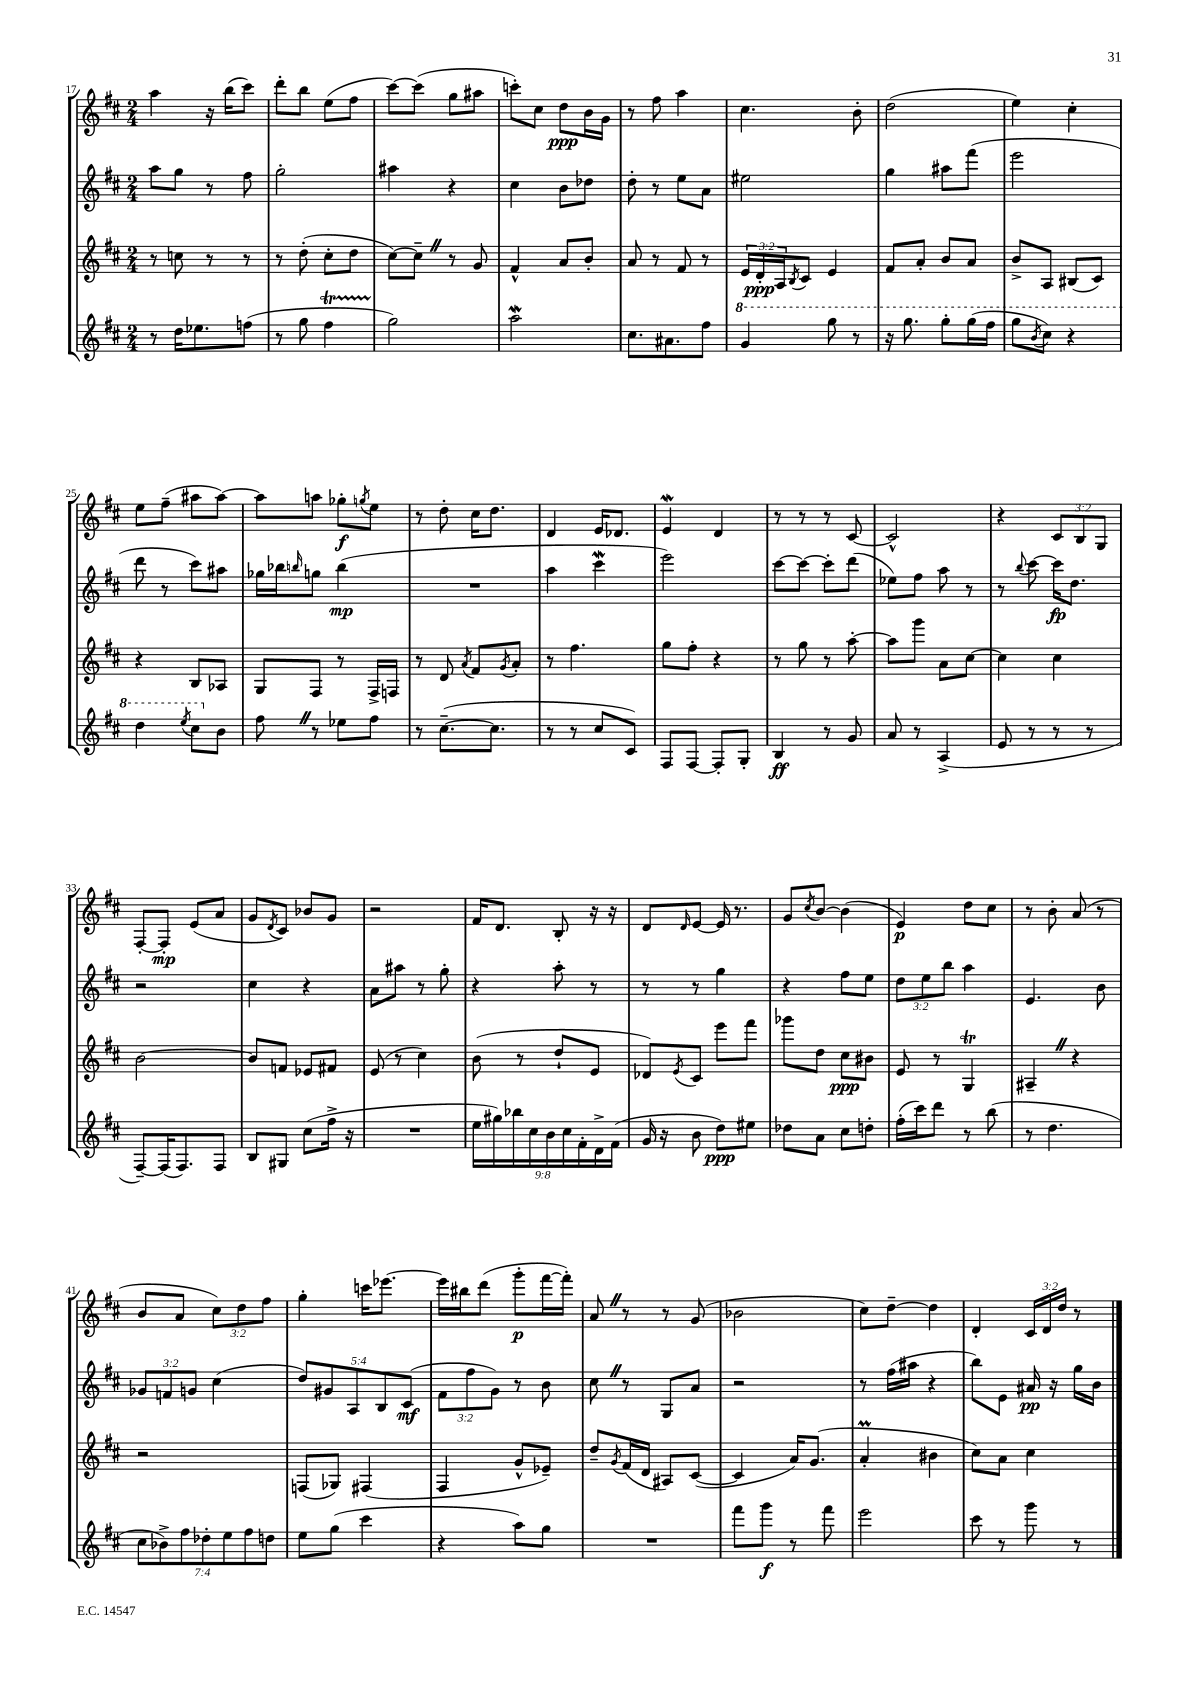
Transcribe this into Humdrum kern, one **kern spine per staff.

**kern	**kern	**kern	**kern
*staff4	*staff3	*staff2	*staff1
*clefG2	*clefG2	*clefG2	*clefG2
*k[f#c#]	*k[f#c#]	*k[f#c#]	*k[f#c#]
*M2/4	*M2/4	*M2/4	*M2/4
8r	8r	8aa\L	4aa\
16dd\LK	8cc\	8gg\J	.
8.ee-\	.	.	.
.	8r	8r	16r
.	.	.	(16bb\LK
(8ff\J	8r	8ff#\	8ccc#\J)
=	=	=	=
8r	8r	2gg'\	8ddd'\L
8gg\	(8dd'\	.	8bb\J
4ff#\	8cc#'\L	.	(8ee\L
.	8dd\J	.	8ff#\J
=	=	=	=
2gg\)	[8cc#\L)	4aa#\	[8ccc#\L)
.	8cc#~\]J	.	(8ccc#\]J
.	8r	4r	8gg\L
.	8g/	.	8aa#\J
=	=	=	=
2aa\	4f#^^/	4cc#\	8ccc'\L)
.	.	.	8cc#\J
.	8a/L	8b\L	8dd\L
.	8b'/J	8dd-\J	16b\L
.	.	.	16g\JJ
=	=	=	=
8.cc#\L	8a/	8dd'\	8r
.	8r	8r	8ff#\
8.a#\	.	.	.
.	8f#/	8ee\L	4aa\
8ff#\J	8r	8a\J	.
=	=	=	=
4gg/	24e/LL	2ee#\	4.cc#\
.	24d'/	.	.
.	24A/J	.	.
.	8qB/	.	.
.	8c#/J	.	.
8ggg\	4e/	.	.
8r	.	.	8b'\
=	=	=	=
16r	8f#/L	4gg\	(2dd\
8.ggg\	.	.	.
.	8a'/J	.	.
8ggg'\L	8b/L	8aa#\L	.
(16ggg\L	8a/J	(8fff#\J	.
16fff#\JJ	.	.	.
=	=	=	=
8ggg\L	8b^/L	2eee\	4ee\)
8qbb/	.	.	.
8ccc#\J)	8A/J	.	.
4r	(8B#/L	.	4cc#'\
.	8c#/J)	.	.
=	=	=	=
4ddd\	4r	8ddd\	8ee\L
.	.	8r	(8ff#~\J
8qeee/	.	.	.
8ccc#\L	8B/L	8ccc#\L)	8aa#\L
8b\J	8A-/J	8aa#\J	[8aa#\J)
=	=	=	=
8ff#\	8G/L	16gg-\LL	8aa#\]L
.	.	16bb-\J	.
.	.	16qqbb/	.
8r	8F#/J	8gg\J	8aa\J
8ee-\L	8r	(4bb\	8gg-'\L
.	.	.	8qgg/
8ff#\J	16F#^/LL	.	8ee\J
.	16F/JJ	.	.
=	=	=	=
8r	8r	2r	8r
([8.cc#~\L	8d/	.	8dd'\
.	8qa/	.	.
.	8f#/L	.	16cc#\LK
8.cc#\]J	.	.	8.dd\J
.	8qg/	.	.
.	8a'/J	.	.
=	=	=	=
8r	8r	4aa\	4d/
8r	4.ff#\	.	.
8cc#/L	.	4ccc#\	16e/LK
.	.	.	8.d-/J
8c#/J)	.	.	.
=	=	=	=
8F#/L	8gg\L	2eee\)	4e/
[8F#/J	8ff#'\J	.	.
8F#'/]L	4r	.	4d/
8G'/J	.	.	.
=	=	=	=
4B/	8r	[8ccc#\L	8r
.	8gg\	8ccc#\_J	8r
8r	8r	8ccc#'\]L	8r
8g/	[8aa'\	(8ddd\J	[8c#/
=	=	=	=
8a/	8aa\]L	8ee-\L)	2c#^^/]
8r	8ggg\J	8ff#\J	.
(4A^/	8a\L	8aa\	.
.	[8cc#\J	8r	.
=	=	=	=
8e/	4cc#\]	8r	4r
.	.	8qqbb/	.
8r	.	[8ccc#\	.
8r	4cc#\	16ccc#\]LK	12c#/L
.	.	8.dd\J	.
.	.	.	12B/
8r	.	.	.
.	.	.	12G/J
=	=	=	=
[8F#~/L)	[2b\	2r	[8F#'/L
(16F#/]K	.	.	8F#'/]J
8.F#/)	.	.	.
.	.	.	(8e/L
8F#/J	.	.	8a/J
=	=	=	=
8B/L	8b/]L	4cc#\	8g/L
.	.	.	8qd/
8G#/J	8f/J	.	8c#/J)
(8cc#\L	8e-/L	4r	8b-/L
16ff#^\Jk	8f#/J	.	8g/J
16r	.	.	.
=	=	=	=
2r	(8e/	8a\L	2r
.	8r	8aa#\J	.
.	4cc#\)	8r	.
.	.	8gg'\	.
=	=	=	=
18ee\LL	(8b\	4r	16f#/LK
18gg#\)	.	.	.
.	.	.	8.d/J
18bb-\	.	.	.
.	8r	.	.
18cc#\	.	.	.
18b\	.	.	.
.	8dd`/L	8aa'\	8B'/
18cc#\	.	.	.
18f#'\	.	.	.
.	8e/J	8r	16r
18d^\	.	.	.
.	.	.	16r
(18f#\JJ	.	.	.
=	=	=	=
16g/	8d-/L)	8r	8d/L
16r	.	.	.
.	8qe/	.	16qqd/
8b\	8c#/J	8r	[8e/J
8dd\L)	8eee\L	4gg\	16e/]
.	.	.	8.r
8ee#\J	8fff#\J	.	.
=	=	=	=
8dd-\L	8ggg-\L	4r	8g/L
.	.	.	8qcc#/
8a\J	8dd\J	.	[8b/J
8cc#\L	8cc#\L	8ff#\L	(4b\]
8dd'\J	8b#\J	8ee\J	.
=	=	=	=
(16ff#'\LL	8e/	12dd\L	4e/)
16ccc#\J)	.	.	.
.	.	12ee\	.
8ddd\J	8r	.	.
.	.	12bb\J	.
8r	4G/	4aa\	8dd\L
(8bb\	.	.	8cc#\J
=	=	=	=
8r	4A#~/	4.e/	8r
4.dd\	.	.	8b'\
.	4r	.	(8a/
.	.	8b\	8r
=	=	=	=
14cc#\L	2r	12g-/L	8b/L
14b-^\)	.	.	.
.	.	12f/	.
.	.	.	8a/J
14ff#\	.	.	.
.	.	12g/J	.
14dd-'\	.	.	.
.	.	(4cc#\	12cc#\L)
14ee\	.	.	.
.	.	.	12dd\
14ff#\	.	.	.
.	.	.	12ff#\J
14dd\J	.	.	.
=	=	=	=
8ee\L	(8F/L	10dd/L)	4gg'\
.	.	10g#/	.
(8gg\J	8G-/J)	.	.
.	.	10A/	.
4ccc#\	(4F#/	.	16ccc\LK
.	.	10B/	.
.	.	.	[8.eee-\J
.	.	(10c#/J	.
=	=	=	=
4r	4F#/	12f#\L	16eee-\]LL
.	.	.	16bb#\J
.	.	12ff#\	.
.	.	.	(8ddd\J
.	.	12g\J)	.
8aa\L)	8g^^/L	8r	8ggg'\L
8gg\J	8e-~/J)	8b\	[16fff#\L
.	.	.	16fff#'\]JJ)
=	=	=	=
2r	8dd~/L	8cc#\	8a/
.	8qg/	.	.
.	(16f#/L	8r	8r
.	16d/JJ	.	.
.	8A#/L)	8G/L	8r
.	([8c#/J	8a/J	(8g/
=	=	=	=
8fff#\L	4c#/]	2r	2b-\
8ggg\J	.	.	.
8r	16a/LK)	.	.
.	(8.g/J	.	.
8fff#\	.	.	.
=	=	=	=
2eee\	4a'/	8r	8cc#\L)
.	.	(16ff#\LL	[8dd~\J
.	.	16aa#\JJ	.
.	4b#\	4r	4dd\]
=	=	=	=
8ccc#\	8cc#\L)	8bb\L)	4d'/
8r	8a\J	8e\J	.
8ggg\	4cc#\	16a#/	24c#/LL
.	.	.	24d/
.	.	16r	.
.	.	.	24dd/JJ
8r	.	16gg\LL	8r
.	.	16b\JJ	.
==	==	==	==
*-	*-	*-	*-
